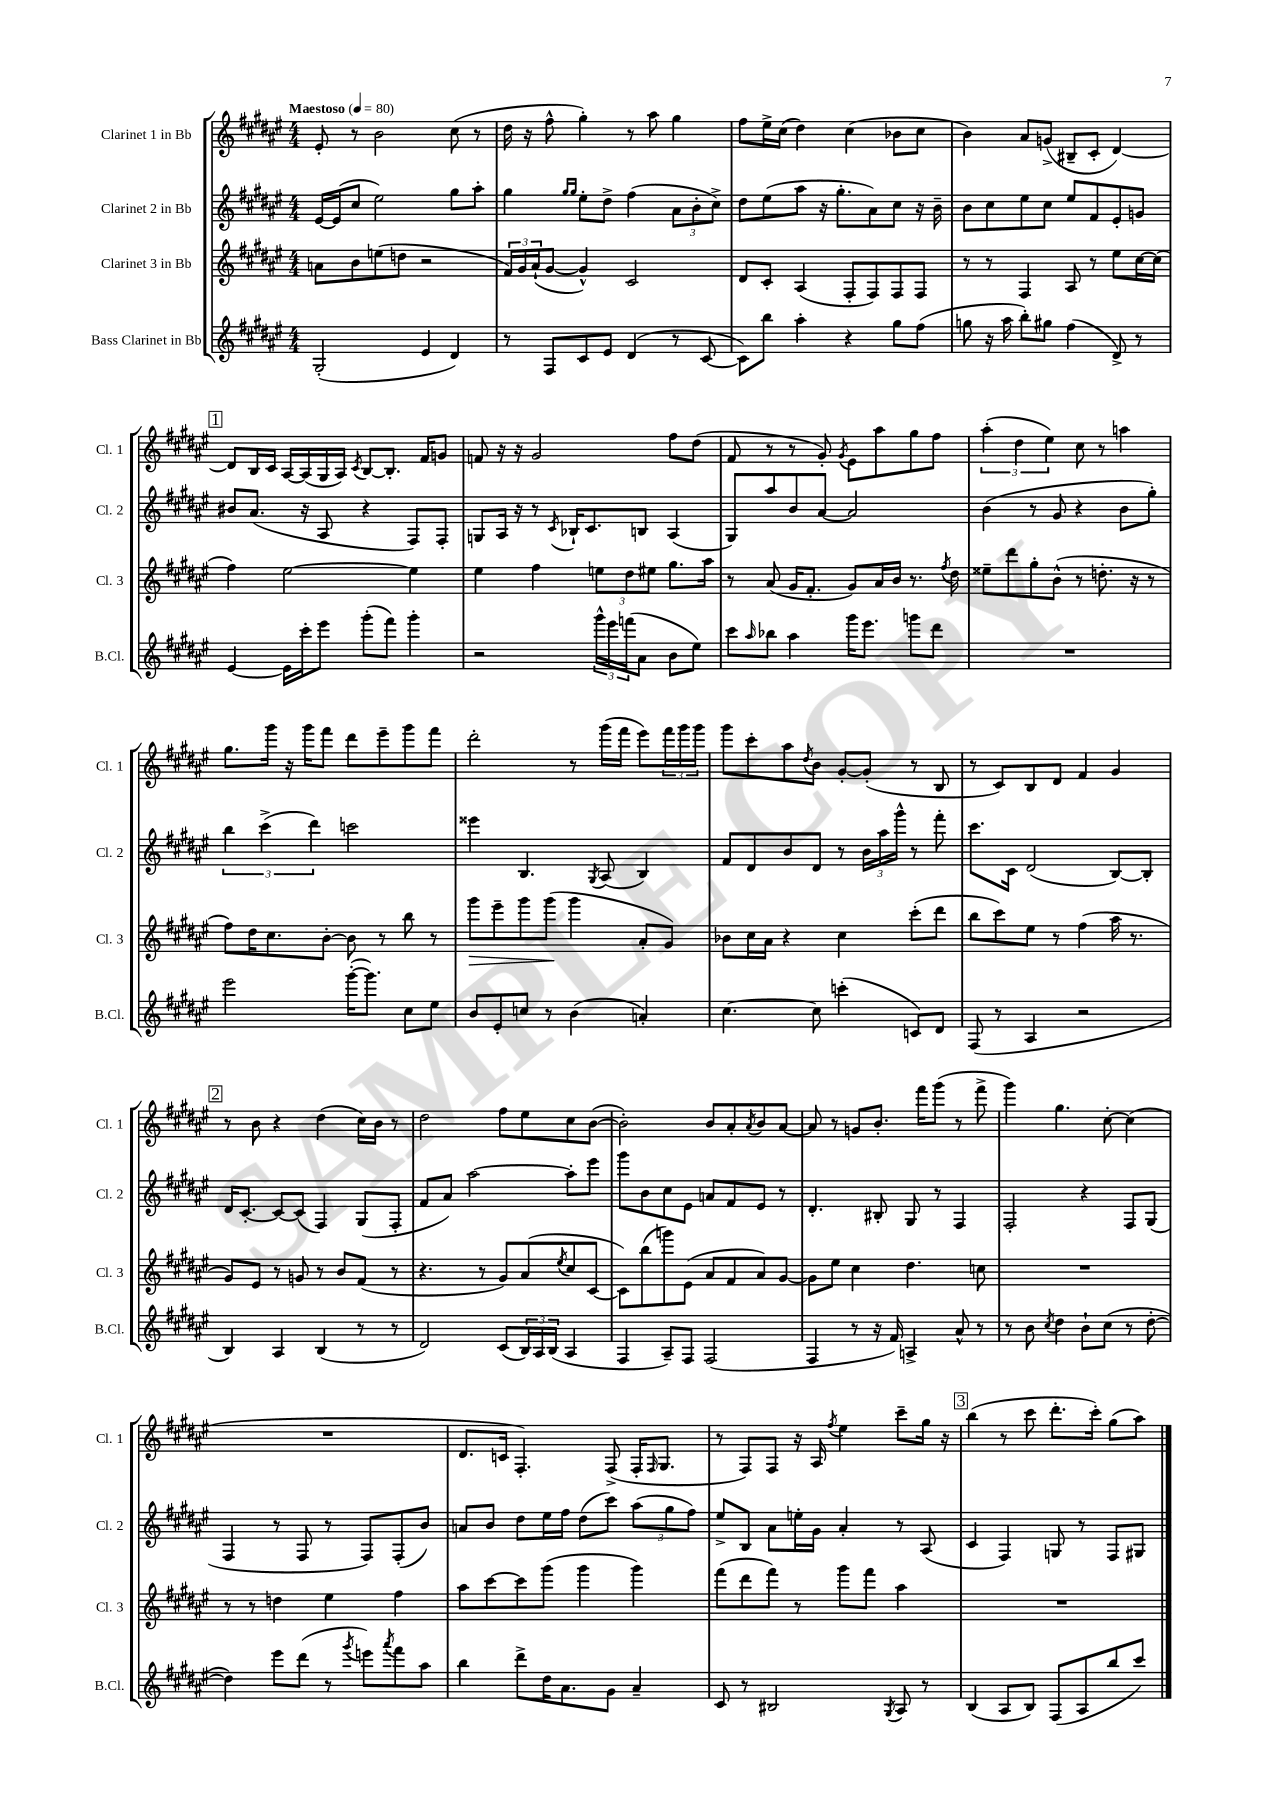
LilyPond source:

<<
\new StaffGroup <<
\new Staff = "s0" \with { instrumentName = "Clarinet 1 in Bb" shortInstrumentName = "Cl. 1" } {
    \clef treble \key fis \major \numericTimeSignature \time 4/4 \tempo "Maestoso" 4 = 80
    eis'8-. r8 b'2 cis''8( r8 |
    dis''16 r16 fis''8-^ gis''4-.) r8 ais''8 gis''4 |
    fis''8 eis''16-> cis''16( dis''4) cis''4( bes'8 cis''8 |
    b'4) ais'8 g'8->( bis8-- cis'8-. dis'4~) |
    \mark \markup { \box "1" } dis'8 b16 cis'16 ais16~ ais16( gis16 ais16) \acciaccatura { cis'8 } b8~ b8.-. fis'16 g'8 |
    f'8 r16 r16 gis'2 fis''8 dis''8( |
    fis'8 r8 r8 gis'8-.) \acciaccatura { gis'8 } eis'8 ais''8 gis''8 fis''8 |
    \tuplet 3/2 { ais''4-.( dis''4 eis''4) } cis''8 r8 a''4 |
    gis''8. gis'''16 r16 gis'''16 fis'''8 dis'''8 eis'''8-- gis'''8 fis'''8 |
    dis'''2-. r8 gis'''16( fis'''16 eis'''8) \tuplet 3/2 { fis'''16 gis'''16 gis'''16 } |
    gis'''8 cis'''8-. ais''8 \acciaccatura { dis''8 } b'8 gis'8~-. gis'8-.( r8 b8 |
    r8 cis'8) b8 dis'8 fis'4 gis'4 |
    \mark \markup { \box "2" } r8 b'8 r4 dis''4( cis''16) b'16 r8 |
    dis''2 fis''8 eis''8 cis''8 b'8~( |
    b'2-.) b'8 ais'8-. \acciaccatura { ais'8 } b'8 ais'8~ |
    ais'8 r8 g'8 b'8.-. fis'''16 gis'''8( r8 fis'''8-> |
    gis'''4) gis''4. cis''8~-. cis''4( |
    R1 |
    dis'8. c'16 fis4.-.) fis8->( fis16-. \grace { fis16 } gis8. |
    r8 fis8) fis8 r16 ais16 \acciaccatura { fis''8 } eis''4 cis'''8-- gis''16 r16 |
    \mark \markup { \box "3" } b''4( r8 cis'''8 dis'''8.-. cis'''16-.) gis''8( ais''8) \bar "|." |
}
\new Staff = "s1" \with { instrumentName = "Clarinet 2 in Bb" shortInstrumentName = "Cl. 2" } {
    \clef treble \key fis \major \numericTimeSignature \time 4/4
    eis'16~ eis'16( cis''8 eis''2) gis''8 ais''8-. |
    gis''4 \grace { gis''16 gis''16 } eis''8-. dis''8-> fis''4( \tuplet 3/2 { ais'8 b'8-. cis''8->) } |
    dis''8 eis''8( ais''8 r16 gis''8.-. ais'8) cis''8 r16 b'16-- |
    b'8 cis''8 eis''8 cis''8 eis''8 fis'8 eis'8-. g'8 |
    \mark \markup { \box "1" } bis'8 ais'8.( r16 ais8 r4 fis8) fis8-. |
    g8 ais16 r16 r8 \acciaccatura { cis'8 } bes16-! cis'8. b8 ais4( |
    gis8) ais''8 b'8 ais'8~ ais'2 |
    b'4( r8 gis'8 r4 b'8 gis''8-.) |
    \tuplet 3/2 { b''4 cis'''4->( dis'''4) } c'''2 |
    eisis'''4 b4. \acciaccatura { gis8 } ais8( b4) |
    fis'8 dis'8 b'8 dis'8 r8 \tuplet 3/2 { b'16 ais''16 gis'''16-^ } r8 fis'''8-. |
    cis'''8. cis'16 dis'2( b8~) b8-. |
    \mark \markup { \box "2" } dis'16 cis'8.~-. cis'8~ cis'8( fis4) gis8( fis8-. |
    fis'8 ais'8) ais''2~ ais''8-. eis'''8 |
    gis'''8 b'8 cis''8 eis'8 a'8 fis'8 eis'8 r8 |
    dis'4.-. bis8-. gis8 r8 fis4 |
    fis2-. r4 fis8 gis8( |
    fis4 r8 fis8 r8 fis8) fis8-.( b'8) |
    a'8 b'8 dis''8 eis''16 fis''16 dis''8( cis'''8) \tuplet 3/2 { ais''8( gis''8 fis''8) } |
    eis''8-> b8 ais'8 e''16-. gis'16 ais'4-. r8 ais8( |
    \mark \markup { \box "3" } cis'4 fis4) g8 r8 fis8 gis8 \bar "|." |
}
\new Staff = "s2" \with { instrumentName = "Clarinet 3 in Bb" shortInstrumentName = "Cl. 3" } {
    \clef treble \key fis \major \numericTimeSignature \time 4/4
    a'8 b'8 e''8( d''8 r2 |
    \tuplet 3/2 { fis'16) gis'16 ais'16-!( } gis'8~ gis'4-^) cis'2 |
    dis'8 cis'8-. ais4( fis8-. fis8) fis8 fis8 |
    r8 r8 fis4 ais8 r8 eis''8 cis''16~ cis''16( |
    \mark \markup { \box "1" } fis''4) eis''2~ eis''4 |
    eis''4 fis''4 \tuplet 3/2 { e''8 dis''8 eis''8 } gis''8. ais''16 |
    r8 ais'8( gis'16 fis'8.-. gis'8) ais'16 b'16 r8. \acciaccatura { fis''8 } dis''16 |
    eisis''8-- dis'''8 gis''8-. b'8-^( r8 d''8.-. r16 r8 |
    fis''8) dis''16 cis''8. b'8~-. b'8 r8 b''8 r8 |
    gis'''8\> eis'''8-- gis'''8 gis'''8\!( gis'''4 ais'8-. gis'8) |
    bes'8 cis''16 ais'16 r4 cis''4 cis'''8-.( dis'''8 |
    b''8 cis'''8) eis''8 r8 fis''4( ais''16 r8. |
    \mark \markup { \box "2" } gis'8) eis'8 r8 g'8 r8 b'8 fis'8( r8 |
    r4. r8 gis'8) ais'8( \acciaccatura { eis''8 } cis''8 cis'8~ |
    cis'8) b''8( g'''8) eis'8( ais'8 fis'8 ais'8) gis'8~ |
    gis'8 eis''8 cis''4 dis''4. c''8 |
    R1 |
    r8 r8 d''4 eis''4 fis''4 |
    ais''8 cis'''8~ cis'''8 gis'''8( gis'''4 gis'''4) |
    fis'''8( dis'''8 fis'''8) r8 gis'''8 fis'''8 ais''4 |
    \mark \markup { \box "3" } R1 \bar "|." |
}
\new Staff = "s3" \with { instrumentName = "Bass Clarinet in Bb" shortInstrumentName = "B.Cl." } {
    \clef treble \key fis \major \numericTimeSignature \time 4/4
    gis2-.( eis'4 dis'4) |
    r8 fis8 cis'8 eis'8 dis'4( r8 cis'8~ |
    cis'8) b''8 ais''4-. r4 gis''8 fis''8( |
    g''8 r16 ais''16 b''8-.) gis''8 fis''4( dis'8->) r8 |
    \mark \markup { \box "1" } eis'4~ eis'16 cis'''16-. eis'''8 gis'''8-.( fis'''8) gis'''4-. |
    r2 \tuplet 3/2 { gis'''16-^ eis'''16 f'''16( } ais'8 b'8 eis''8) |
    cis'''8 \grace { ais''16 } bes''8 ais''4 gis'''16 eis'''8. g'''8 dis'''8 |
    R1 |
    eis'''2 gis'''16~-.( gis'''8.) cis''8 eis''8 |
    b'8 eis'8-. c''8 r8 b'4( a'4-.) |
    cis''4.~ cis''8 c'''4-.( c'8) dis'8 |
    fis8( r8 ais4 r2 |
    \mark \markup { \box "2" } b4) ais4 b4( r8 r8 |
    dis'2) cis'8( \tuplet 3/2 { b16) ais16 b16( } ais4 |
    fis4 ais8--) fis8 fis2( |
    fis4 r8 r16 fis'16) a4-> ais'8-^ r8 |
    r8 b'8 \acciaccatura { cis''8 } dis''4 b'8-! cis''8( r8 dis''8~-. |
    dis''4) eis'''8 dis'''8( r8 \acciaccatura { gis'''8 } e'''8) \acciaccatura { ais'''8 } fis'''8 ais''8 |
    b''4 dis'''8-> dis''16 ais'8. gis'8 ais'4-- |
    cis'8 r8 bis2 \acciaccatura { gis8 } ais8 r8 |
    \mark \markup { \box "3" } b4( ais8 b8) fis8( ais8 b''8 cis'''8) \bar "|." |
}
>>
>>
\layout { \context { \Score \remove "Bar_number_engraver" } }
